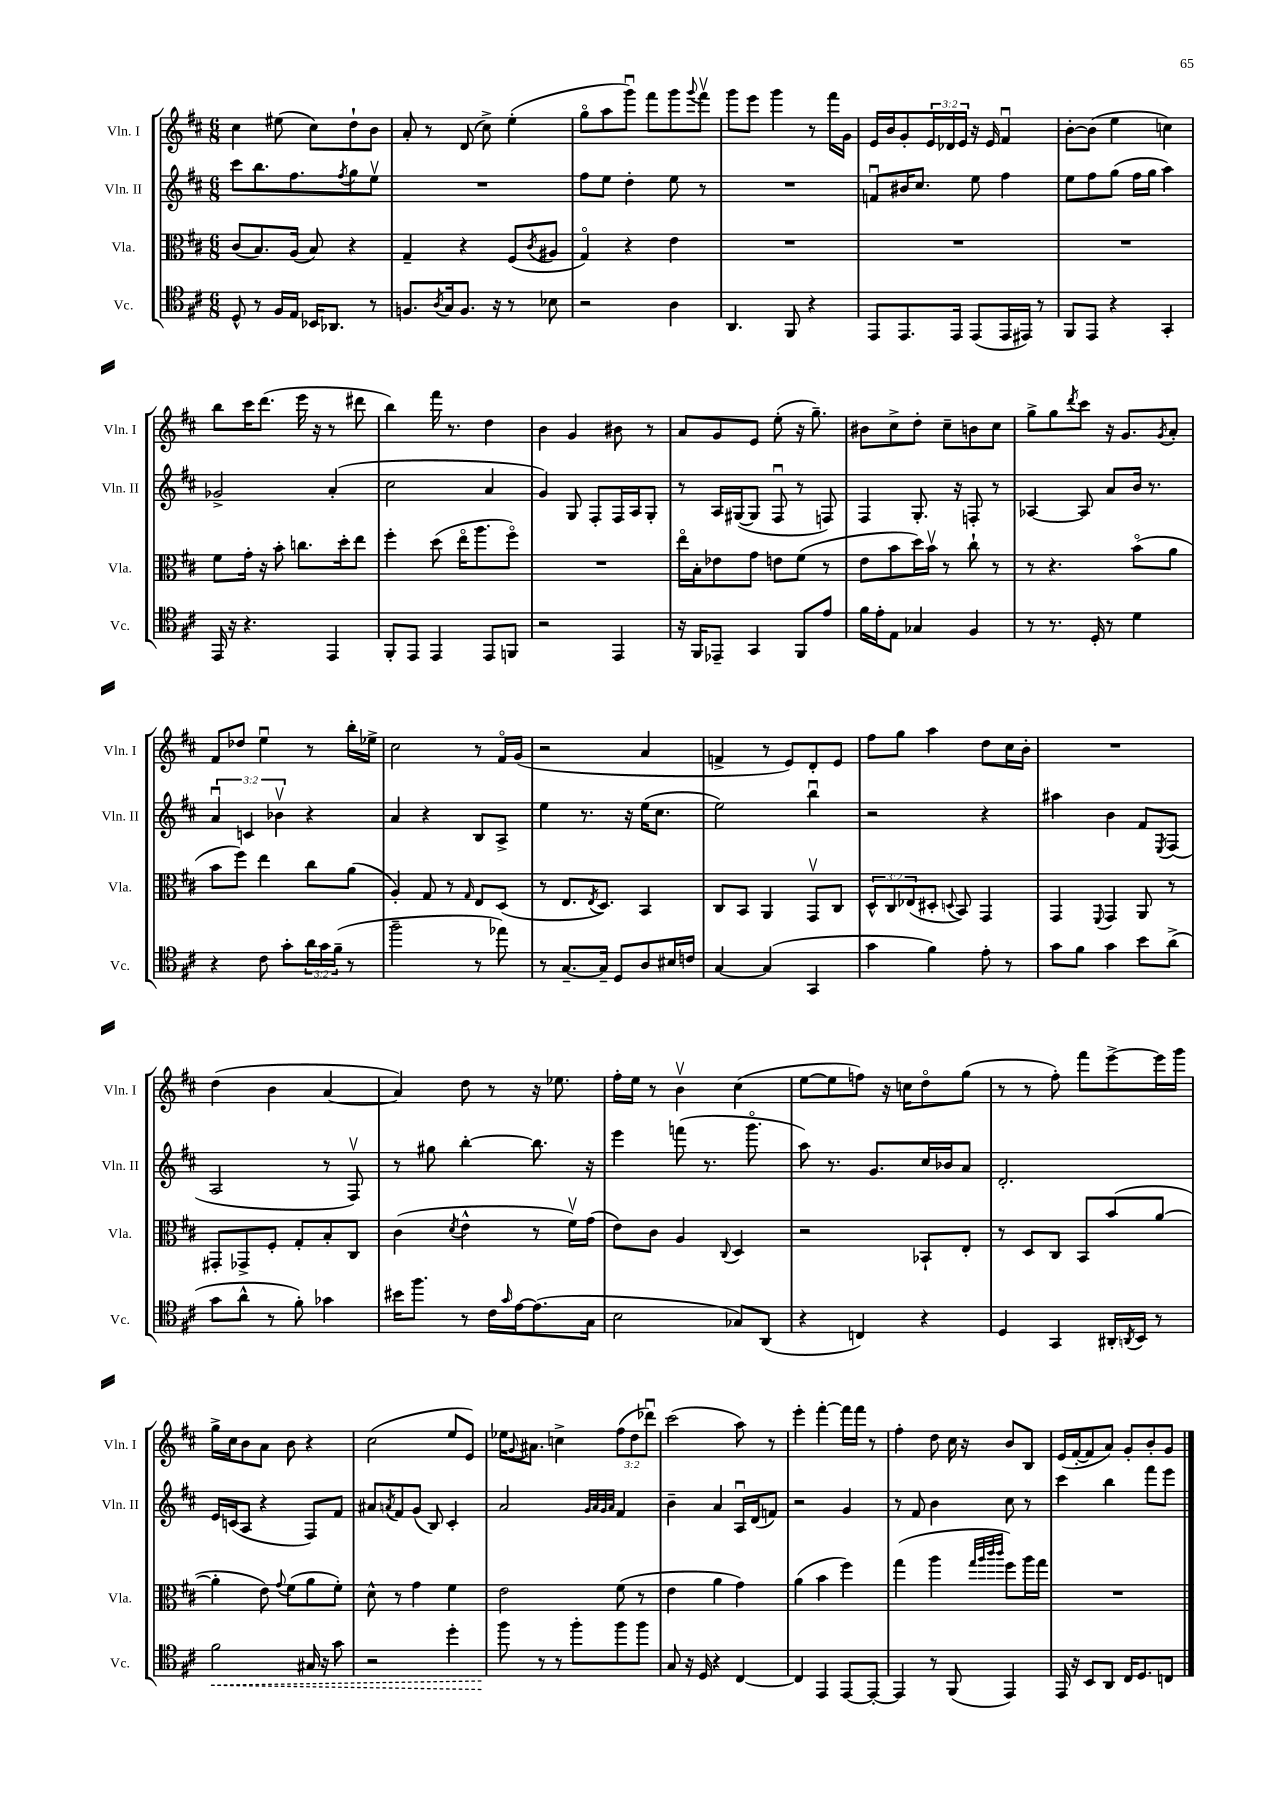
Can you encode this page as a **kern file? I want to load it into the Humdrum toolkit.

**kern	**kern	**kern	**kern
*staff4	*staff3	*staff2	*staff1
*clefC4	*clefC3	*clefG2	*clefG2
*k[f#c#]	*k[f#c#]	*k[f#c#]	*k[f#c#]
*M6/8	*M6/8	*M6/8	*M6/8
8D^^/	(8c#/L	8ccc#\L	4cc#\
8r	8.B/)	8.bb\	.
16F#/LL	.	.	(8ee#\
16E/JJ	(16A/Jk	8.ff#\	.
16BB-/LK	8B/)	.	8cc#\L)
8.AA-/J	.	.	.
.	.	8qff#/	.
.	4r	8gg\	8dd`\
8r	.	8eev\J	8b\J
=	=	=	=
8.F/L	4G~/	2.r	8a'/
.	.	.	8r
8qA/	.	.	.
16G/k	.	.	.
8.F/J	4r	.	(8d/
.	.	.	8cc#^\)
16r	.	.	.
8r	(8F#/L	.	(4ee'\
.	8qc#/	.	.
8B-\	8A#/J	.	.
=	=	=	=
2r	4Go/)	8ff#\L	8ggo\L
.	.	8ee\J	8aa\
.	4r	4dd'\	8gggu\J)
.	.	.	8fff#\L
4A\	4e\	8ee\	8ggg\
.	.	.	8qqggg/
.	.	8r	8fff#v\J
=	=	=	=
4.AA/	2.r	2.r	8ggg\L
.	.	.	8eee\J
.	.	.	4ggg\
8FF#/	.	.	.
4r	.	.	8r
.	.	.	16fff#\LL
.	.	.	16g\JJ
=	=	=	=
8EE/L	2.r	8fu/L	16e/LL
.	.	.	16b/J
8.EE/	.	16b#/K	8g'/
.	.	8.cc#/J	.
.	.	.	24e/L
.	.	.	24d-/
16EE/Jk	.	.	.
.	.	.	24e/JJ
(8EE/L	.	8ee\	16r
.	.	.	16e/
16EE/L	.	4ff#\	4f#u/
16EE#/JJ)	.	.	.
8r	.	.	.
=	=	=	=
8FF#/L	2.r	8ee\L	[8b'\L
8EE/J	.	8ff#\	(8b\]J
4r	.	(8gg\J	4ee\
.	.	16ff#\LL	.
.	.	16gg\JJ	.
4GG'/	.	4aa\)	4cc\)
=	=	=	=
16EE/	8f#\L	2g-^/	8bb\L
16r	.	.	.
4.r	16g'\Jk	.	16ccc#\K
.	16r	.	(8.ddd\J
.	8b'\	.	.
.	8.cc\L	.	16eee\
.	.	.	16r
4EE/	.	(4a'/	8r
.	16dd'\k	.	.
.	8ee\J	.	8ddd#\
=	=	=	=
8FF#'/L	4ff#'\	2cc#\	4bb\)
8EE/J	.	.	.
4EE/	(8dd\	.	16fff#\
.	.	.	8.r
.	16eeo\LK	.	.
.	8.aa\	.	.
8EE/L	.	4a/	4dd\
8FF/J	8ff#o\J)	.	.
=	=	=	=
2r	2.r	4g/)	4b\
.	.	8G/	4g/
.	.	8F#'/L	.
4EE/	.	16F#/L	8b#\
.	.	16A/J	.
.	.	8G'/J	8r
=	=	=	=
16r	16eeo\LL	8r	8a/L
16FF#/LK	16B'\J	.	.
8EE-~/J	8e-\	16A/LL	8g/
.	.	([16G#/J	.
4GG/	8g\J	8G#/]J	8e/J
.	8e\L	8F#u/	(8ee'\
8FF#/L	(8f#\J	8r	16r
.	.	.	8.gg~\)
8e/J	8r	8F/)	.
=	=	=	=
16f#\LL	8e\L	4F#/	8b#\L
16e'\J	.	.	.
8E\J	8b\	.	8cc#^\
4G-/	16dd\L)	8.G'/	8dd'\J
.	16bv\JJ	.	.
.	8r	.	8cc#~\L
.	.	16r	.
4F#/	8cc#`\	8F'/	8b\
.	8r	8r	8cc#\J
=	=	=	=
8r	8r	[4A-/	8gg^\L
8.r	4.r	.	8gg\
.	.	.	8qddd/
.	.	8A-/]	8ccc#\J
16D'/	.	.	.
8r	.	8a/L	16r
.	.	.	8.g/L
4d\	(8bo\L	16b/Jk	.
.	.	8.r	.
.	.	.	8qg/
.	8a\J	.	8a'/J
=	=	=	=
4r	8b\L	6au/	8f#/L
.	8ff#\J)	.	8dd-/J
.	.	6c/	.
8c#\	4ee\	.	4eeu\
.	.	6b-v\	.
8g'\L	.	.	.
24a\L	8cc#\L	4r	8r
24g\	.	.	.
(24f#~\JJ	.	.	.
8r	(8a\J	.	16bb'\LL
.	.	.	16ee-^\JJ
=	=	=	=
2ff#~\	4A'/)	4a/	2cc#\
.	8G/	4r	.
.	8r	.	.
.	16qqG/	.	.
8r	8E/L	8B/L	8r
8ee-\)	(8D/J	8A^/J	16f#o/LL
.	.	.	(16g/JJ
=	=	=	=
8r	8r	4ee\	2r
[8.G~/L	8.E/L	.	.
.	.	8.r	.
.	8qE/	.	.
16G~/]Jk	8.D/J)	.	.
8D/L	.	.	.
.	.	16r	.
8A/	4BB/	(16ee\LK	4a/
.	.	8.cc#\J	.
16B#/L	.	.	.
16c/JJ	.	.	.
=	=	=	=
[4G/	8C#/L	2ee\)	4f^/
.	8BB/J	.	.
(4G/]	4AA/	.	8r
.	.	.	8e/L)
4GG/	8GGv/L	4bbu\	8d'/
.	8C#/J	.	8e/J
=	=	=	=
4g\	12D^^/L	2r	8ff#\L
.	12C#/	.	.
.	.	.	8gg\J
.	(12E-/	.	.
4f#\)	8D#'/J	.	4aa\
.	8qqD/	.	.
.	8BB/)	.	.
8e'\	4GG/	4r	8dd\L
8r	.	.	16cc#\L
.	.	.	16b'\JJ
=	=	=	=
8g\L	4GG/	4aa#\	2.r
8f#\J	.	.	.
.	8qqFF#/	.	.
4g\	4GG/	4b\	.
8b\L	8AA/	8f#/L	.
.	.	8qE/	.
(8a^\J	8r	(8F#/J	.
=	=	=	=
8g\L	8GG#'/L	2A/	(4dd\
8a^^\J	8GG-^/	.	.
8r	8F#'/J	.	4b\
8f#'\)	8G'/L	.	.
4g-\	8B'/	8r	[4a/
.	8C#/J	8F#v/)	.
=	=	=	=
16b#\LK	(4c#\	8r	4a/])
8.ff#\J	.	.	.
.	.	8gg#\	.
.	8qd/	.	.
8r	4e^^\	[4bb'\	8dd\
16c#\LL	.	.	8r
16qqg/	.	.	.
[16e\J	.	.	.
(8.e\]	8r	8.bb\]	16r
.	.	.	8.ee-\
.	16f#v\LL)	.	.
16G\Jk	(16g\JJ	16r	.
=	=	=	=
2B\	8e\L)	4eee\	16ff#'\LL
.	.	.	16ee\JJ
.	8c#\J	.	8r
.	4A/	(8fff\	4bv\
.	.	8.r	.
.	8qqC#/	.	.
8G-/L)	4D/	.	(4cc#\
.	.	8.gggo\	.
(8AA/J	.	.	.
=	=	=	=
4r	2r	8aa\)	[8ee\L
.	.	8.r	8ee\]
4C/)	.	.	8ff\J)
.	.	8.g/L	.
.	.	.	16r
.	.	.	16cc\LK
4r	8BB-`/L	16cc#/L	8ddo\
.	.	16b-/J	.
.	8E'/J	8a/J	(8gg\J
=	=	=	=
4D/	8r	2.d'/	8r
.	8D/L	.	8r
4GG/	8C#/J	.	8ff#'\)
.	8BB/L	.	8fff#\L
16AA#'/LL	(8b/	.	[8eee^\
8qAA/	.	.	.
16BB/JJ	.	.	.
8r	[8a/J	.	16eee\]L
.	.	.	16ggg\JJ
=	=	=	=
2f#\	4a'\]	16e/LL	16gg^\LL
.	.	(16c/J	16cc#\J
.	.	8A/J	8b\
.	8e\)	4r	8a\J
.	8qqg/	.	.
.	(8f#\L	.	8b\
16G#/	8a\	8F#/L)	4r
16r	.	.	.
8g\	8f#'\J)	8f#/J	.
=	=	=	=
2r	8d^^\	8a#/L	(2cc#\
.	.	8qa/	.
.	8r	8f#/	.
.	4g\	(8g/J	.
.	.	8B/)	.
4dd'\	4f#\	4c#'/	8ee/L
.	.	.	8e/J)
=	=	=	=
8ff#\	2e\	2a/	16ee-\LK
.	.	.	8qqg/
.	.	.	8.a#\J
8r	.	.	.
8r	.	.	4cc^\
8ff#'\L	.	.	.
.	.	32qqg/LLL	.
.	.	32qqa/	.
.	.	32qqg/	.
.	.	32qqa/JJJ	.
8ff#\	(8f#\	4f#/	(12ff#\L
.	.	.	12dd\
8ff#\J	8r	.	.
.	.	.	12ddd-u\J)
=	=	=	=
8G/	4e\	4b~\	(2ccc#\
16r	.	.	.
16D/	.	.	.
4r	4a\	4a/	.
[4C#/	4g\)	16Au/LL	8aa\)
.	.	(16d/J	.
.	.	8f/J)	8r
=	=	=	=
4C#/]	(4a\	2r	4eee'\
4EE/	4b\	.	[4fff#'\
[8EE/L	4ff#\)	4g/	16fff#\]LL
.	.	.	16fff#\JJ
8EE'/_J	.	.	8r
=	=	=	=
4EE/]	(4gg\	8r	4ff#'\
.	.	8f#/	.
8r	4aa\	4b\	8dd\
(8FF#/	.	.	16cc#\
.	.	.	16r
.	32qqgg/LLL	.	.
.	32qqaa/	.	.
.	32qqccc#/	.	.
.	32qqccc#/JJJ	.	.
4EE/)	8ff#\L)	8cc#\	8b/L
.	16aa\L	8r	8B/J
.	16gg\JJ	.	.
=	=	=	=
16EE/	2.r	4ccc#\	(16e/LL
16r	.	.	[16f#'/J
8BB/L	.	.	8f#/]
8AA/J	.	4bb\	8a/J)
16C#/LK	.	.	8g'/L
8.D/	.	.	.
.	.	8fff#\L	8b'/
8C/J	.	8eee\J	8g/J
==	==	==	==
*-	*-	*-	*-
